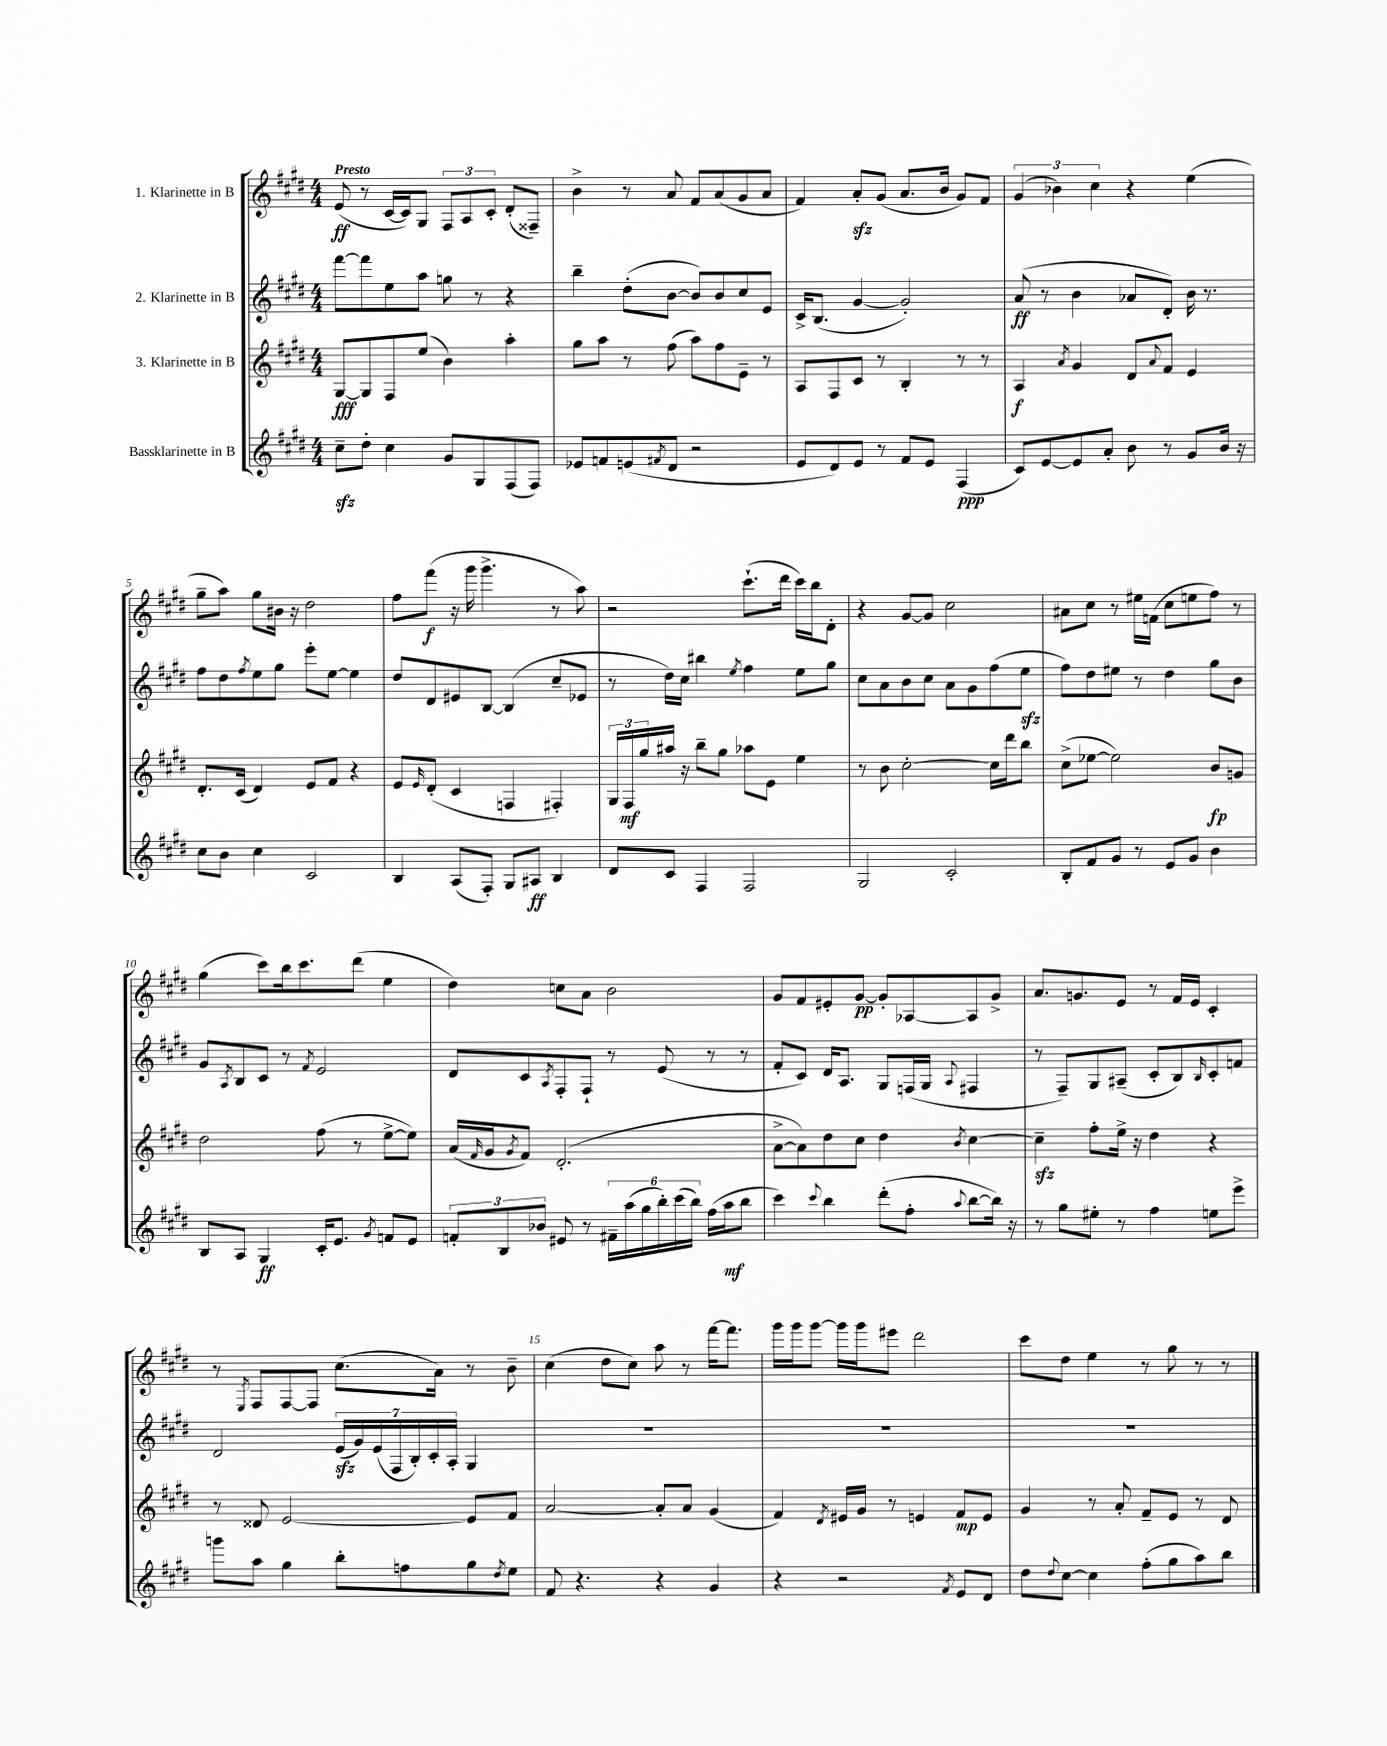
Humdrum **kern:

**kern	**dynam	**kern	**dynam	**kern	**dynam	**kern	**dynam
*part4	*part4	*part3	*part3	*part2	*part2	*part1	*part1
*staff4	*staff4	*staff3	*staff3	*staff2	*staff2	*staff1	*staff1
*I"Bassklarinette in B	*	*I"3. Klarinette in B	*	*I"2. Klarinette in B	*	*I"1. Klarinette in B	*
*clefG2	*	*clefG2	*	*clefG2	*	*clefG2	*
*k[f#c#g#d#]	*	*k[f#c#g#d#]	*	*k[f#c#g#d#]	*	*k[f#c#g#d#]	*
*M4/4	*	*M4/4	*	*M4/4	*	*M4/4	*
=1	=1	=1	=1	=1	=1	=1	=1
!	!	!	!	!	!	!LO:TX:a:B:t=Presto	!
8cc#zz~\L	.	[8G#/L	fff	[8fff#\L	.	(8e/	ff
8dd#'\J	.	8G#/]	.	8fff#\]	.	8r	.
4cc#\	.	8F#/	.	8ee\	.	[16c#/LL	.
.	.	.	.	.	.	16c#/J])	.
.	.	(8ee/J	.	8aa\J	.	8G#/J	.
8g#/L	.	4b\)	.	8ggn\	.	12F#/L	.
.	.	.	.	.	.	12A/	.
8G#/	.	.	.	8r	.	.	.
.	.	.	.	.	.	12c#'/J	.
(8F#/	.	4aa'\	.	4r	.	(8d#'/L	.
8F#/J)	.	.	.	.	.	8F##X~/J)	.
=2	=2	=2	=2	=2	=2	=2	=2
8e-X/L	.	8gg#\L	.	4bb~\	.	4b^\	.
8fn/	.	8aa\J	.	.	.	.	.
(8en/	.	8r	.	(8dd#'\L	.	8r	.
8qf#X/	.	.	.	.	.	.	.
8d#/J	.	(8ff#\	.	[8b\J	.	8a/	.
2r	.	8aa\L)	.	8b/L])	.	8f#/L	.
.	.	8ff#\	.	8b/	.	(8a/	.
.	.	8e~\J	.	8cc#/	.	8g#/	.
.	.	8r	.	8e/J	.	8a/J	.
=3	=3	=3	=3	=3	=3	=3	=3
8e/L	.	8A/L	.	16c#^/KL	.	4f#/)	.
.	.	.	.	(8.B/J	.	.	.
8d#/)	.	8F#/	.	.	.	.	.
8e/J	.	8c#/J	.	[4g#/	.	8azz'/L	.
8r	.	8r	.	.	.	(8g#/J	.
8f#/L	.	4B'/	.	2g#'/])	.	8.a/L	.
8e/J	.	.	.	.	.	.	.
.	.	.	.	.	.	16b/Jk	.
(4F#/	ppp	8r	.	.	.	8g#/L)	.
.	.	8r	.	.	.	8f#/J	.
=4	=4	=4	=4	=4	=4	=4	=4
8c#/L)	.	4A/	f	(8a/	ff	(6g#/	.
[8e/	.	.	.	8r	.	.	.
.	.	.	.	.	.	6b-X\)	.
.	.	8qa/	.	.	.	.	.
8e/]	.	4g#/	.	4b\	.	.	.
.	.	.	.	.	.	6cc#\	.
8a'/J	.	.	.	.	.	.	.
8b\	.	8d#/L	.	8a-X/L	.	4r	.
.	.	8qqa/	.	.	.	.	.
8r	.	8f#/J	.	8d#'/J)	.	.	.
8g#/L	.	4e/	.	16b\	.	(4ee\	.
.	.	.	.	8.r	.	.	.
16b/Jk	.	.	.	.	.	.	.
16r	.	.	.	.	.	.	.
!!LO:LB:g=z
=5	=5	=5	=5	=5	=5	=5	=5
8cc#\L	.	8.d#'/L	.	8ff#\L	.	8gg#~\L	.
8b\J	.	.	.	8dd#\	.	8aa\J)	.
.	.	(16c#/Jk	.	.	.	.	.
.	.	.	.	8qff#/	.	.	.
4cc#\	.	4d#/)	.	8ee\	.	8gg#\L	.
.	.	.	.	8gg#\J	.	16b#X\Jk	.
.	.	.	.	.	.	16r	.
2c#/	.	8e/L	.	8eee'\L	.	2dd#\	.
.	.	8f#/J	.	[8ee\J	.	.	.
.	.	4r	.	4ee\]	.	.	.
=6	=6	=6	=6	=6	=6	=6	=6
4B/	.	8e/L	.	8dd#/L	.	8ff#\L	.
.	.	16qqe/	.	.	.	.	.
.	.	(8d#'/J	.	8d#/	.	(8fff#\J	f
(8A/L	.	4c#/	.	8e#X/	.	16r	.
.	.	.	.	.	.	16ggg#\	.
8F#'/J)	.	.	.	[8B/J	.	4.ggg#^\	.
8G#/L	.	4Fn/	.	(4B/]	.	.	.
8A#X/J	ff	.	.	.	.	.	.
4B/	.	4F#X'/)	.	8cc#~/L	.	8r	.
.	.	.	.	8e-X/J	.	8aa\)	.
=7	=7	=7	=7	=7	=7	=7	=7
8d#/L	.	24G#/LL	.	8r	.	2r	.
.	.	24F#/	mf	.	.	.	.
.	.	24gg#/	.	.	.	.	.
8c#/J	.	16aa#X/JJ	.	16dd#\LL)	.	.	.
.	.	16r	.	16cc#\JJ	.	.	.
4F#/	.	8bb~\L	.	4bb#X\	.	.	.
.	.	8gg#\J	.	.	.	.	.
.	.	.	.	8qee/	.	.	.
2F#/	.	8aa-X\L	.	4ff#\	.	(8.ccc#`\L	.
.	.	8e\J	.	.	.	.	.
.	.	.	.	.	.	16ddd#\Jk	.
.	.	4ee\	.	8ee\L	.	16ccc#\LL)	.
.	.	.	.	.	.	16bb\J	.
.	.	.	.	8gg#\J	.	8d#'\J	.
=8	=8	=8	=8	=8	=8	=8	=8
2G#/	.	8r	.	8cc#\L	.	4r	.
.	.	8b\	.	8a\	.	.	.
.	.	[2cc#'\	.	8b\	.	[8g#/L	.
.	.	.	.	8cc#\J	.	8g#/J]	.
2c#'/	.	.	.	8a\L	.	2cc#\	.
.	.	.	.	8g#\	.	.	.
.	.	16cc#\LL]	.	(8ff#\	.	.	.
.	.	16ddd#\J	.	.	.	.	.
.	.	8bb\J	.	8eezz\J	.	.	.
=9	=9	=9	=9	=9	=9	=9	=9
8B'/L	.	(8cc#^\L	.	8ff#\L)	.	8a#X\L	.
8f#/	.	[8ee-X\J	.	8dd#\	.	8cc#\J	.
8g#/J	.	2ee-\])	.	8ee#X\J	.	8r	.
8r	.	.	.	8r	.	16ee#X\LL	.
.	.	.	.	.	.	(16fn\JJ	.
8e/L	.	.	.	4dd#\	.	8cc#\L	.
8g#/J	.	.	.	.	.	8een\	.
4b\	.	8b/L	fp	8gg#\L	.	8ff#\J)	.
.	.	8gn/J	.	8b\J	.	8r	.
!!LO:LB:g=z
=10	=10	=10	=10	=10	=10	=10	=10
8B/L	.	2dd#\	.	8g#/L	.	(4gg#\	.
.	.	.	.	8qA/	.	.	.
8A/J	.	.	.	8B/	.	.	.
4G#/	ff	.	.	8c#/J	.	8ccc#\L)	.
.	.	.	.	8r	.	16bb\k	.
.	.	.	.	.	.	8.ccc#\	.
.	.	.	.	8qf#/	.	.	.
16c#'/KL	.	(8ff#\	.	2e/	.	.	.
8.e/J	.	.	.	.	.	.	.
.	.	8r	.	.	.	(8ddd#\J	.
8qg#/	.	.	.	.	.	.	.
8fn/L	.	[8ee^\L	.	.	.	4ee\	.
8e/J	.	8ee\J])	.	.	.	.	.
=11	=11	=11	=11	=11	=11	=11	=11
12fn'/L	.	(16a/LL	.	8d#/L	.	4dd#\)	.
.	.	16qqf#/	.	.	.	.	.
.	.	16g#/J	.	.	.	.	.
12B/	.	.	.	.	.	.	.
.	.	8qg#/	.	.	.	.	.
.	.	8f#/J)	.	8c#/	.	.	.
12b-X/J	.	.	.	.	.	.	.
.	.	.	.	8qA/	.	.	.
8e#X/	.	(2.d#'/	.	8F#'/	.	8ccn\L	.
8r	.	.	.	8F#`/J	.	8a\J	.
24f#X~\LL	.	.	.	8r	.	2b\	.
(24aa\	.	.	.	.	.	.	.
24gg#\	.	.	.	.	.	.	.
24bb'\)	.	.	.	(8e/	.	.	.
(24ccc#\	.	.	.	.	.	.	.
24bb\JJ)	.	.	.	.	.	.	.
(16ff#\LL	.	.	.	8r	.	.	.
16aa\J	mf	.	.	.	.	.	.
8bb\J	.	.	.	8r	.	.	.
=12	=12	=12	=12	=12	=12	=12	=12
4ccc#\)	.	[8a^\L	.	8f#'/L	.	8g#/L	.
.	.	8a\])	.	8c#/J)	.	8f#/	.
8qqccc#/	.	.	.	.	.	.	.
4bb\	.	8dd#\	.	16d#/KL	.	8e#X'/	.
.	.	.	.	8.A/J	.	.	.
.	.	8cc#\J	.	.	.	[8g#/J	pp
(8ddd#'\L	.	4dd#\	.	8G#/L	.	8g#'/L]	.
8ff#'\J	.	.	.	(16Fn/L	.	[8A-X/	.
.	.	.	.	16G#/JJ	.	.	.
8qqaa/	.	8qb/	.	8qqA/	.	.	.
[8bb\L	.	[4cc#\	.	4F#X/	.	8A-/]	.
16bb\Jk])	.	.	.	.	.	8g#^/J	.
16r	.	.	.	.	.	.	.
=13	=13	=13	=13	=13	=13	=13	=13
8r	.	4cc#zz~\]	.	8r	.	8.a/L	.
8gg#\L	.	.	.	8F#~/L)	.	.	.
.	.	.	.	.	.	8.gn/	.
8ee#X'\J	.	8ff#'\L	.	8G#/	.	.	.
8r	.	16ee^\Jk	.	(8A#X~/J	.	8e/J	.
.	.	16r	.	.	.	.	.
4ff#\	.	4dd#\	.	8c#'/L	.	8r	.
.	.	.	.	8B/)	.	16f#/LL	.
.	.	.	.	.	.	16e/JJ	.
.	.	.	.	16qqB/	.	.	.
8een\L	.	4r	.	8c#'/	.	4c#'/	.
8eee^\J	.	.	.	8fn/J	.	.	.
!!LO:LB:g=z
=14	=14	=14	=14	=14	=14	=14	=14
8gggn\L	.	8r	.	2d#/	.	8r	.
.	.	.	.	.	.	8qE/	.
8aa\J	.	8d##X/	.	.	.	8F#/L	.
4gg#\	.	[2e/	.	.	.	[8F#/	.
.	.	.	.	.	.	8F#/J]	.
8bb'\L	.	.	.	(28ezz/LL	.	(8.cc#\L	.
.	.	.	.	28g#/)	.	.	.
.	.	.	.	(28e/	.	.	.
.	.	.	.	28F#/	.	.	.
8ffn\	.	.	.	.	.	.	.
.	.	.	.	28B'/)	.	.	.
.	.	.	.	28c#'/	.	.	.
.	.	.	.	.	.	16a\Jk)	.
.	.	.	.	28A'/JJ	.	.	.
8gg#\	.	8e/L]	.	4G#/	.	8r	.
8qdd#/	.	.	.	.	.	.	.
8ee\J	.	8f#/J	.	.	.	8b~\	.
=15	=15	=15	=15	=15	=15	=15	=15
8f#/	.	[2a/	.	1r	.	(4cc#\	.
4.r	.	.	.	.	.	.	.
.	.	.	.	.	.	8dd#\L	.
.	.	.	.	.	.	8cc#\J)	.
4r	.	8a'/L]	.	.	.	8aa\	.
.	.	8a/J	.	.	.	8r	.
4g#/	.	(4g#/	.	.	.	[16fff#\KL	.
.	.	.	.	.	.	8.fff#\J]	.
=16	=16	=16	=16	=16	=16	=16	=16
4r	.	4f#/)	.	1r	.	16ggg#\LL	.
.	.	.	.	.	.	16ggg#\J	.
.	.	.	.	.	.	[8ggg#\J	.
.	.	8qd#/	.	.	.	.	.
2r	.	16e#X/LL	.	.	.	16ggg#\LL]	.
.	.	16g#/JJ	.	.	.	16ggg#\J	.
.	.	8r	.	.	.	8eee#X\J	.
.	.	4en/	.	.	.	2ddd#\	.
8qf#/	.	.	.	.	.	.	.
8e/L	.	8f#/L	mp	.	.	.	.
8d#/J	.	8e/J	.	.	.	.	.
=17	=17	=17	=17	=17	=17	=17	=17
8dd#\L	.	4g#/	.	1r	.	8ccc#\L	.
8qqdd#/	.	.	.	.	.	.	.
[8cc#\J	.	.	.	.	.	8dd#\J	.
4cc#\]	.	8r	.	.	.	4ee\	.
.	.	8a'/	.	.	.	.	.
(8ff#'\L	.	8f#~/L	.	.	.	8r	.
8gg#\	.	8e/J	.	.	.	8gg#\	.
8aa\)	.	8r	.	.	.	8r	.
8bb\J	.	8d#/	.	.	.	8r	.
==	==	==	==	==	==	==	==
*-	*-	*-	*-	*-	*-	*-	*-
